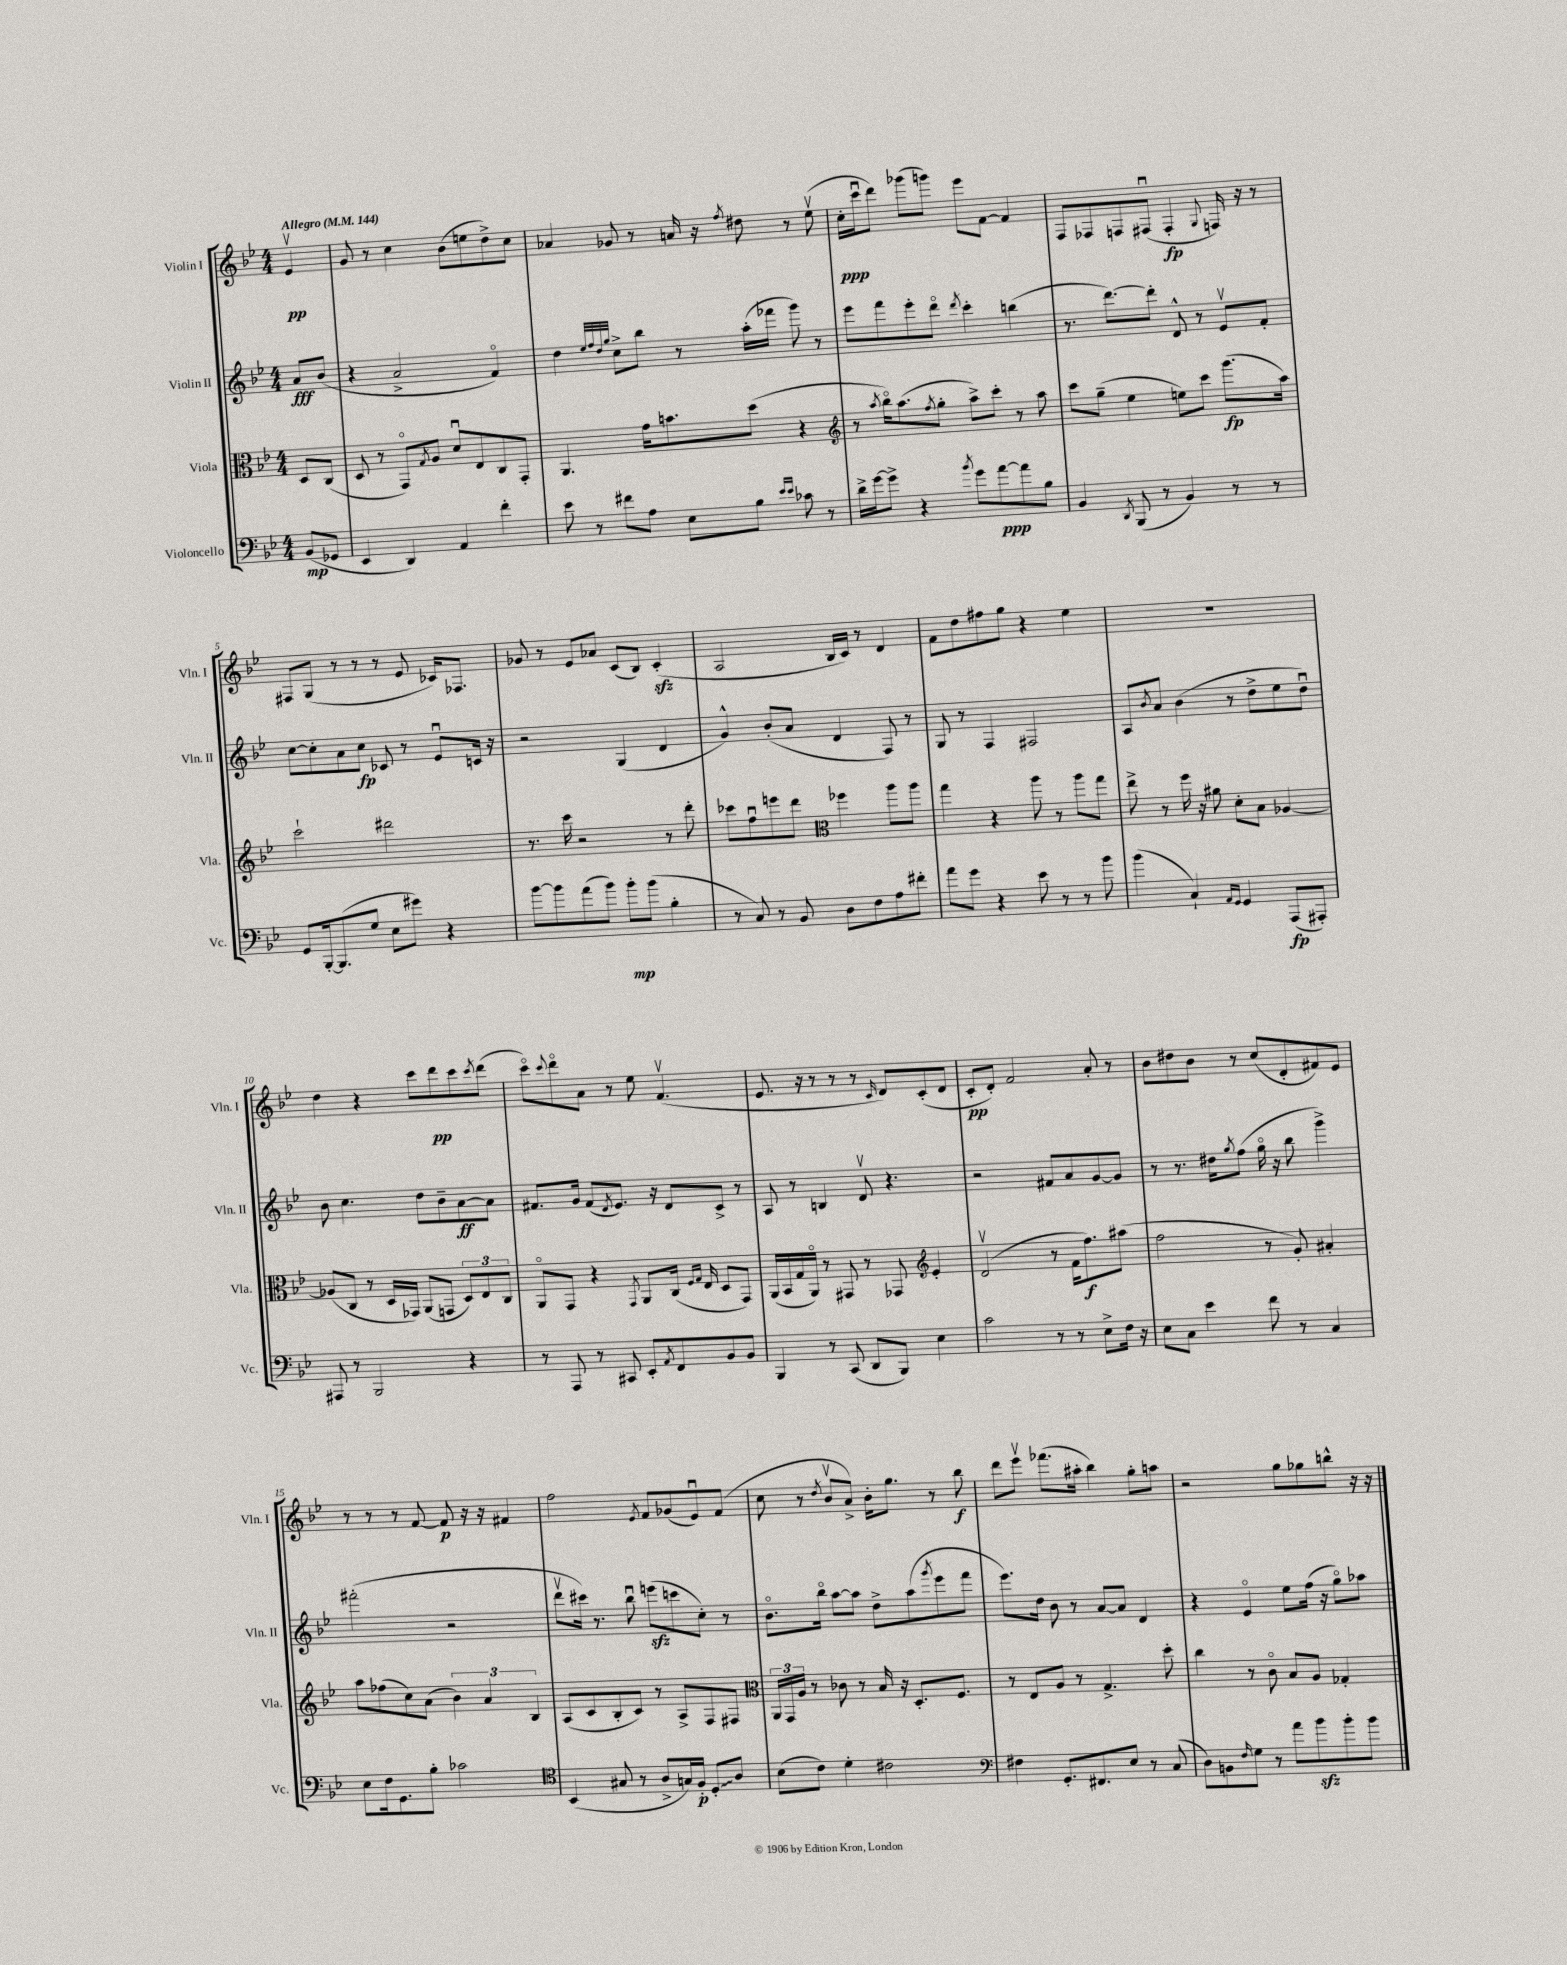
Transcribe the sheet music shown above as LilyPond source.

<<
\new StaffGroup <<
\new Staff = "s0" \with { instrumentName = "Violin I" shortInstrumentName = "Vln. I" } {
    \clef treble \key bes \major \numericTimeSignature \time 4/4 \partial 4 \tempo "Allegro" 4 = 144
    ees'4\upbow\pp |
    g'8 r8 c''4 bes'8( e''8 d''8->) c''8 |
    aes'4 ges'8 r8 a'16 r16 \acciaccatura { f''8 } dis''8 r8 ees''8\upbow( |
    c''16-.\ppp c'''16\downbow d'''8) ges'''8( g'''8) ees'''8 f'8~ f'4 |
    f8 fes8 f8 fis8\downbow( fis4-.\fp \appoggiatura { g8 } f16) r16 r8 |
    fis8 g8( r8 r8 r8 ees'8 ces'16) fes8. |
    ges'8 r8 ees'8 aes'8 c'8( bes8) c'4-.\sfz( |
    a2 bes16 c'16) r8 d'4 |
    f'8 d''8 fis''8 g''8 r4 ees''4 |
    R1 |
    d''4 r4 c'''8 d'''8\pp c'''8 \acciaccatura { c'''8 } d'''8( |
    c'''8\flageolet) \appoggiatura { c'''8 } d'''8\flageolet a'8 r8 ees''8 f'4.\upbow( |
    ees'8. r16 r8 r8 r8 \grace { c'16 } d'8) c'8-.( d'8 |
    c'8-.\pp d'8-.) f'2 a'8-. r8 |
    bes'8 dis''8 bes'8 r8 c''8( d'8-. fis'8) ees'8 |
    r8 r8 r8 f'8~ f'8\p r16 r16 fis'4 |
    f''2 \acciaccatura { ees'8 } f'8 ges'8( ees'8\downbow) f'8( |
    c''8 r8 \acciaccatura { d''8 } bes'8\upbow a'8->) bes'16-. g''8. r8 bes''8\f |
    d'''8 ees'''8\upbow fes'''8.( ais''16-. bes''4) g''8-. a''8 |
    r2 g''8 ges''8 b''8-^ r16 r16 \bar "|." |
}
\new Staff = "s1" \with { instrumentName = "Violin II" shortInstrumentName = "Vln. II" } {
    \clef treble \key bes \major \numericTimeSignature \time 4/4 \partial 4
    a'8\fff bes'8( |
    r4 a'2-> f'4\flageolet) |
    d''4 \grace { ees''32 f''32 d''32 g''32 } c''8-> bes''8 r8 a''16-.( fes'''16 g'''8) r8 |
    ees'''8 f'''8 ees'''8-. d'''8\flageolet \acciaccatura { d'''8 } c'''4-. b''4( |
    r8. d'''8.~) d'''8-. d'8-^ r8 ees'8\upbow f'8-. |
    c''8~ c''8-. a'8 c''8\fp ces'8 r8 ees'8\downbow c'16 r16 |
    r2 g4( d'4 |
    g'4-^) bes'8-.( a'8 d'4 f8) r8 |
    g8 r8 f4 fis2 |
    a8 \acciaccatura { bes'8 } a'8 bes'4( r8 d''8-> ees''8 d''8\downbow) |
    bes'8 c''4. d''8 bes'8-- a'8~\ff a'8 |
    fis'8. g'16 fis'8( \acciaccatura { d'8 } ees'8.) r16 d'8 c'8-> r8 |
    a8 r8 b4 d'8\upbow r4. |
    r2 fis'8 a'8 g'8~ g'8 |
    r8 r8. dis''16 \acciaccatura { g''8 } f''8( g''16\flageolet r16 bes''8 g'''4->) |
    fis'''2-.( r2 |
    d'''8\upbow cis'''16) r8. bes''8\downbow e'''8\sfz( c'''8 c''8-.) r8 |
    bes'8.\flageolet bes''16\flageolet a''8~ a''8 d''8-> a''8( \acciaccatura { g'''8 } ees'''8 f'''8 |
    ees'''8.) d''16 bes'8 r8 a'8~ a'8 d'4 |
    r4 ees'4\flageolet ees''8 f''16( r16 g''8\flageolet) aes''8 \bar "|." |
}
\new Staff = "s2" \with { instrumentName = "Viola" shortInstrumentName = "Vla." } {
    \clef alto \key bes \major \numericTimeSignature \time 4/4 \partial 4
    d8 c8( |
    d8 r8 g,8\flageolet) \acciaccatura { g8 } a8 d'8\downbow ees8 c8 g,8-. |
    a,4. g'16 b'8. d''8( r4 |
    \clef treble r8 \acciaccatura { a''8 } bes''16\flageolet) a''8.( \acciaccatura { f''8 } g''8-. a''8->) c'''8-. r8 a''8 |
    c'''8 g''8--( ees''4 e''8) c'''8 g'''8.\fp( a''16) |
    c'''2-! dis'''2 |
    r8. c'''16 r2 r8 d'''8-. |
    ces'''8 f''8\downbow e'''8 d'''8 \clef alto fes''4 a''8 a''8 |
    g''4 r4 a''8 r8 a''8 g''8 |
    ees''8-> r8 f''16 r16 ais'8 d'8-. bes8 aes4~ |
    aes8( c8 r8 d16 ges,16) a,8( g,8 \tuplet 3/2 { d8) ees8 c8 } |
    a,8\flageolet g,8 r4 \acciaccatura { g,8 } a,8 c16( \grace { f16 g16 } ees16 d8 g,8) |
    a,16( bes,16 g16 a,16\flageolet) r8 gis,8 r8 ges,8 \clef treble ees'4-. |
    d'2\upbow( r8 f'16 f''8.\f) ais''8( |
    f''2 r8 g'8-.) ais'4-. |
    a''8 fes''8( c''8) a'8( \tuplet 3/2 { bes'4) a'4 bes4 } |
    a8( c'8 bes8-. c'8) r8 a8-> f8 fis8 |
    \clef alto \tuplet 3/2 { a,16 g,16 a16 } r8 ces'8 r8 bes16 r16 d8.-. f8. |
    r8 ees8 a8 r8 g4.-> d''8-. |
    c''4 r8 c'8\flageolet bes8 a8 ges4-. \bar "|." |
}
\new Staff = "s3" \with { instrumentName = "Violoncello" shortInstrumentName = "Vc." } {
    \clef bass \key bes \major \numericTimeSignature \time 4/4 \partial 4
    bes,8\mp( ges,8 |
    ees,4 d,4) a,4 f'4-. |
    ees'8 r8 fis'8 a8 ees8 bes8 \grace { ees'16 ees'16 } ces'8 r8 |
    d'16-> g'16~ g'8-> r4 \acciaccatura { bes'8 } g'8 a'8~\ppp a'8 bes8 |
    bes,4 \acciaccatura { d,8 } bes,,8( r8 bes,4) r8 r8 |
    g,8 bes,,16~-. bes,,8.( g8 ees8 gis'8) r4 |
    bes'8~ bes'8 a'8( bes'8) bes'8-.\mp bes'8( bes4-. |
    r8 c8) r8 bes,8 d8 f8 a8 fis'8-. |
    a'8 g'8 r4 ees'8 r8 r8 bes'8 |
    bes'4( c4-!) \grace { a,16 g,16 } g,4 a,,8\fp( ais,,8-.) |
    ais,,8 r8 bes,,2 r4 |
    r8 a,,8 r8 cis,8 ees,8-. \acciaccatura { a,8 } f,8 bes,8 bes,8 |
    bes,,4 r8 c,8( d,8 bes,,8) ees4 |
    c'2 r8 r8 ees8-> f16 r16 |
    ees8 c8 ees'4 f'8 r8 c4 |
    ees8 f16 g,8. bes8-. ces'2 |
    \clef tenor bes,4( gis8 r8 a8-> g16) f16-.\p \once \override Glissando.style = #'zigzag d8-.\glissando a8 |
    bes8( c'8) d'4-. cis'2 |
    \clef bass fis4 g,8.-. fis,8. ees8 r8 c8( |
    d8) b,8 \grace { f16 } g8 r8 a'8 bes'8\sfz bes'8-. bes'8 \bar "|." |
}
>>
>>
